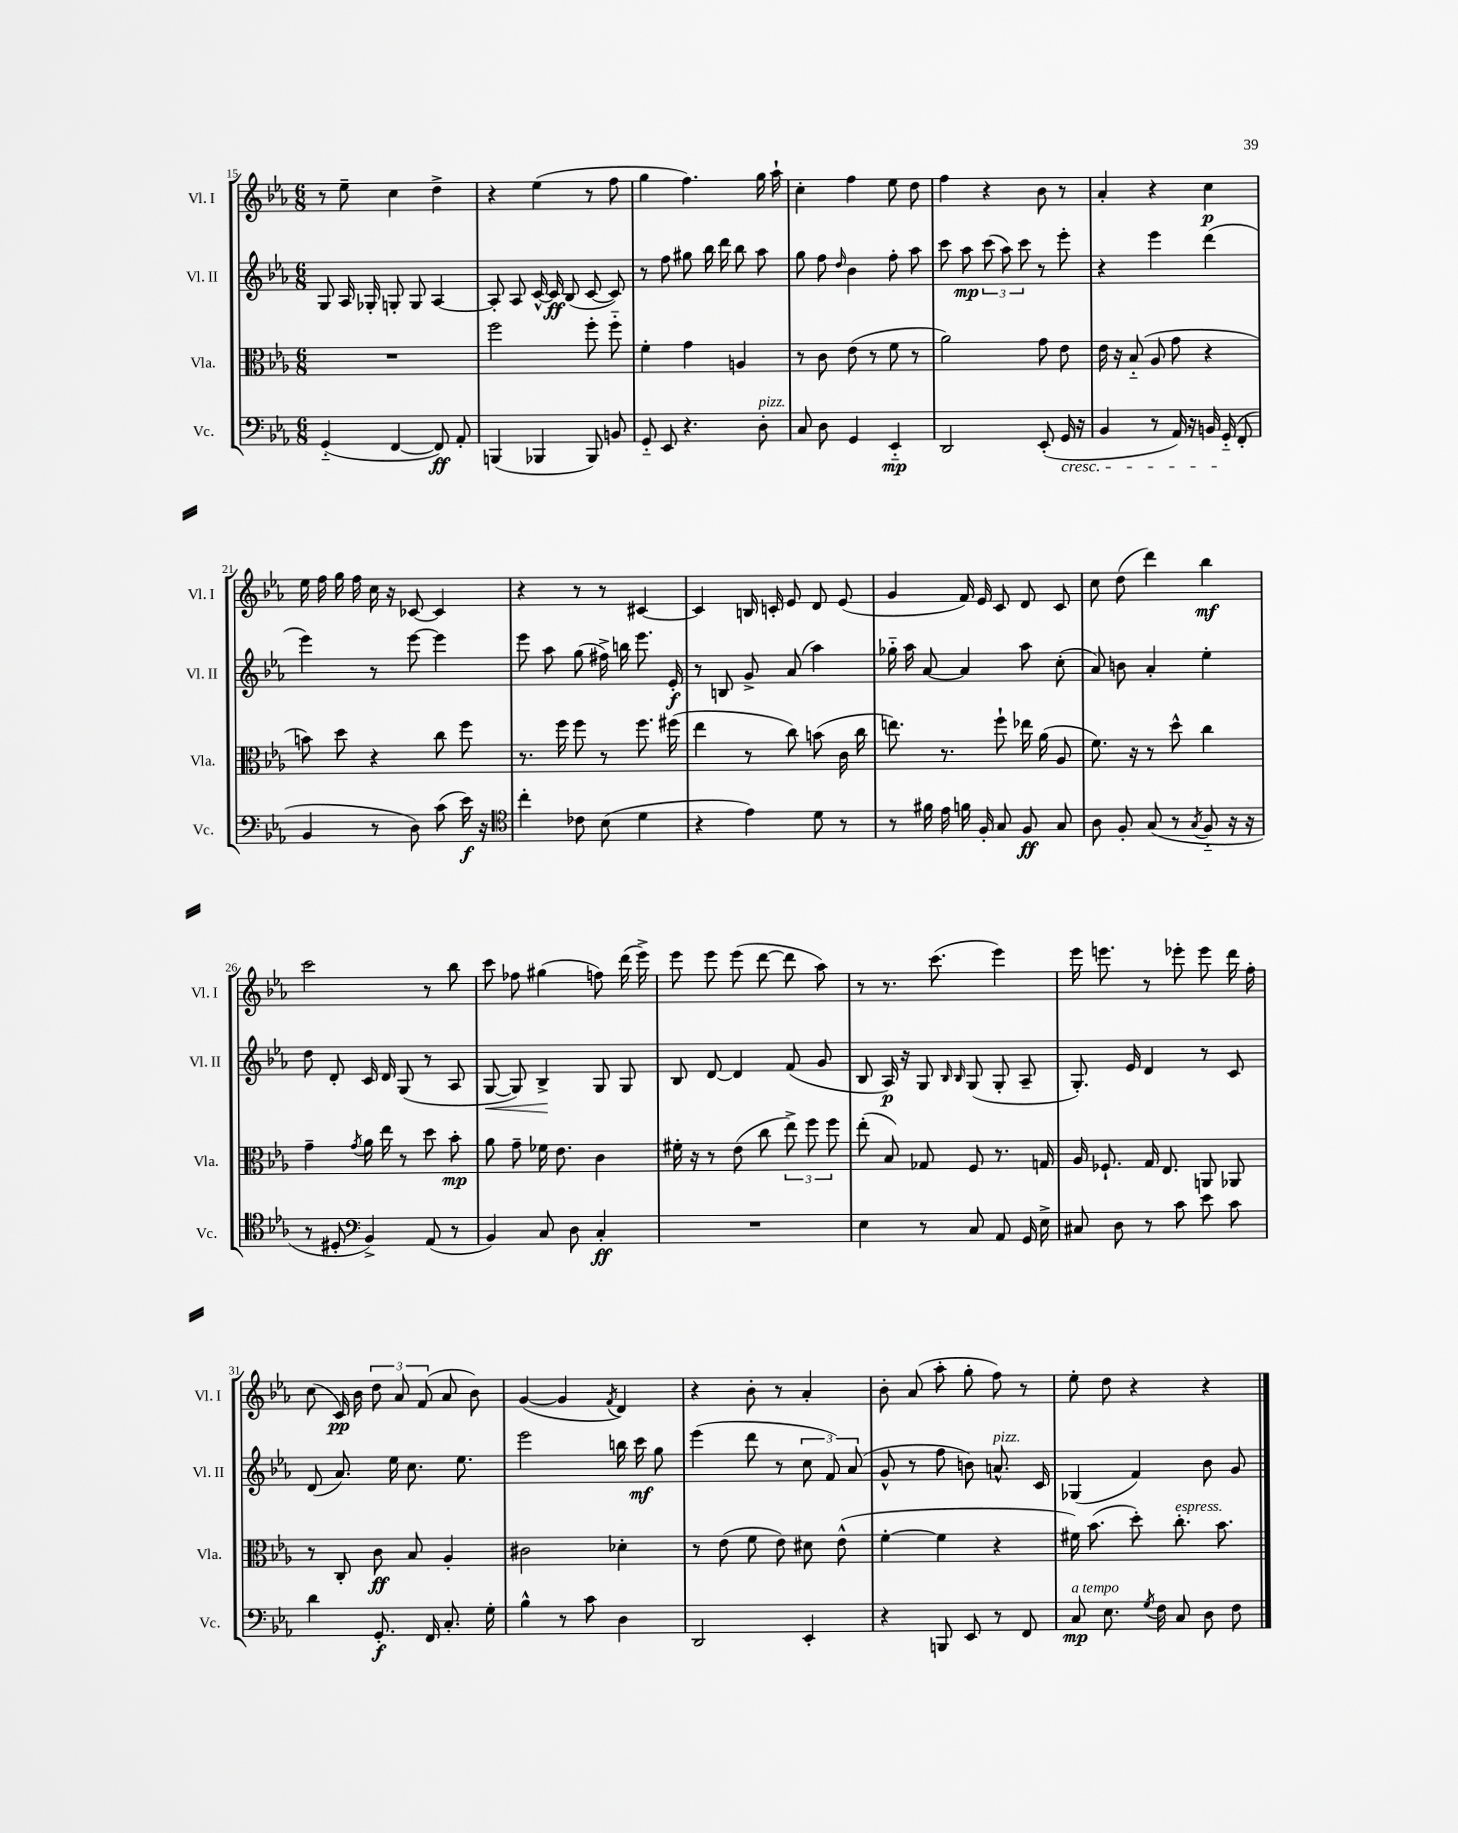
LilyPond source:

<<
\new StaffGroup <<
\new Staff = "s0" \with { instrumentName = "Vl. I" shortInstrumentName = "Vl. I" } {
    \clef treble \key ees \major \numericTimeSignature \time 6/8
    \autoBeamOff r8 ees''8-- c''4 d''4-> |
    r4 ees''4( r8 f''8 |
    g''4 f''4.) g''16 aes''16-! |
    c''4-. f''4 ees''8 d''8 |
    f''4 r4 bes'8 r8 |
    aes'4-. r4 c''4\p |
    ees''16 f''16 g''16 f''16 c''16 r16 ces'8~ ces'4 |
    r4 r8 r8 cis'4~ |
    cis'4 b16 c'16-. ees'8 d'8 ees'8( |
    g'4 f'16) ees'16 c'8 d'8 c'8 |
    c''8 d''8( d'''4) bes''4\mf |
    c'''2 r8 bes''8 |
    c'''8 fes''8 gis''4( f''8) d'''16( ees'''16->) |
    ees'''8 ees'''8 ees'''8( d'''8~ d'''8 aes''8) |
    r8 r8. c'''8.( ees'''4) |
    ees'''16 e'''8. r8 ees'''8-. ees'''8 d'''16 f''16-. |
    c''8( c'16\pp) bes'16 \tuplet 3/2 { d''8 aes'8 f'8( } aes'8 bes'8) |
    g'4~( g'4 \acciaccatura { f'8 } d'4) |
    r4 bes'8-. r8 aes'4-. |
    bes'8-. aes'8( aes''8-. g''8-. f''8) r8 |
    ees''8-. d''8 r4 r4 \bar "|." |
}
\new Staff = "s1" \with { instrumentName = "Vl. II" shortInstrumentName = "Vl. II" } {
    \clef treble \key ees \major \numericTimeSignature \time 6/8
    \autoBeamOff g8 aes16 ges16-. g8-. g8 aes4~ |
    aes8-. aes8 c'16~-^ c'16\ff bes8( c'8~ c'8) |
    r8 f''8 gis''8 bes''16 d'''16 bes''8 aes''8 |
    g''8 f''8 \grace { d''16 } bes'4 f''8-. aes''8 |
    c'''8 aes''8\mp \tuplet 3/2 { c'''8( aes''8) c'''8 } r8 ees'''8-. |
    r4 ees'''4 d'''4( |
    ees'''4) r8 ees'''8~ ees'''4 |
    ees'''8 aes''8 g''8( fis''16->) b''16 ees'''8. ees'16-.\f |
    r8 b8 g'8-> aes'8( aes''4) |
    ges''16-_ aes''16 aes'8~ aes'4 aes''8 c''8-.( |
    aes'8) b'8 aes'4-. ees''4-. |
    d''8 d'8-. c'16 d'16 g8( r8 aes8 |
    g8~\< g8) bes4->\! g8 g8 |
    bes8 d'8~ d'4 f'8( g'8 |
    bes8 aes16\p) r16 g8 \grace { bes16 bes16 } g8( g8-. aes8-- |
    g8.-.) ees'16 d'4 r8 c'8 |
    d'8( aes'8.) ees''16 c''8. ees''8. |
    ees'''2 b''16 c'''16\mf g''8 |
    ees'''4( d'''8 r8 \tuplet 3/2 { c''8 f'8) aes'8( } |
    g'8-^ r8 f''8 b'8) a'8.-^^\markup { \italic "pizz." } c'16 |
    ges4( f'4) bes'8 g'8 \bar "|." |
}
\new Staff = "s2" \with { instrumentName = "Vla." shortInstrumentName = "Vla." } {
    \clef alto \key ees \major \numericTimeSignature \time 6/8
    \autoBeamOff R2. |
    f''2 f''8-. f''8-_ |
    f'4-. g'4 a4 |
    r8 c'8 ees'8( r8 f'8 r8 |
    aes'2) g'8 ees'8 |
    ees'16 r16 bes8-_( aes8 g'8 r4 |
    b'8) d''8 r4 c''8 f''8 |
    r8. f''16 f''8 r8 f''8. fis''16( |
    ees''4 r8 c''8) b'8( c'16 c''16 |
    e''8.) r8. f''8-! ees''16 aes'16( aes8 |
    f'8.) r16 r8 d''8-^ c''4 |
    g'4-- \acciaccatura { g'8 } aes'16 ees''16 r8 d''8 bes'8-.\mp |
    aes'8 g'8-- fes'16 ees'8. c'4 |
    fis'16-. r16 r8 ees'8( c''8 \tuplet 3/2 { ees''8->) f''8 f''8 } |
    ees''8-.( bes8) ges8 f8 r8. g16 |
    aes16 fes8.-! g16 ees8. a,8 aes,8 |
    r8 c8-. c'8\ff bes8 aes4-. |
    cis'2 des'4-. |
    r8 ees'8( f'8 ees'8) dis'8 ees'8-^( |
    f'4~-. f'4 r4 |
    fis'16) bes'8.( d''8-.) c''8.-.^\markup { \italic "espress." } bes'8. \bar "|." |
}
\new Staff = "s3" \with { instrumentName = "Vc." shortInstrumentName = "Vc." } {
    \clef bass \key ees \major \numericTimeSignature \time 6/8
    \autoBeamOff g,4-_( f,4~ f,8\ff) aes,8-. |
    b,,4( bes,,4 bes,,8) b,8 |
    g,8-_ ees,8 r4. d8-.^\markup { \italic "pizz." } |
    c8 d8 g,4 ees,4-_\mp |
    d,2 ees,8-.( g,16\cresc r16 |
    bes,4 r8 aes,16) r16 b,16 g,16-_\!( f,8-. |
    bes,4 r8 d8) c'8( ees'16\f) r16 |
    \clef tenor c''4-. ces'8 bes8( d'4 |
    r4 ees'4) d'8 r8 |
    r8 fis'16 ees'16 f'16 f16-. g8 f8\ff g8 |
    aes8 f8-. g8( r8 \acciaccatura { g8 } f8-_ r16 r16 |
    r8 dis8-. \clef bass bes,4->) aes,8( r8 |
    bes,4) c8 d8 c4-.\ff |
    R2. |
    ees4 r8 c8 aes,8 g,16 ees16-> |
    cis8 d8 r8 c'8 ees'8 c'8 |
    d'4 g,8.-.\f f,16 c8.-. g16-. |
    bes4-^ r8 c'8 d4 |
    d,2 ees,4-. |
    r4 b,,8 ees,8 r8 f,8 |
    c8\mp^\markup { \italic "a tempo" } ees8. \acciaccatura { g8 } f16 c8 d8 f8 \bar "|." |
}
>>
>>
\layout { \context { \Score currentBarNumber = #15 } }
